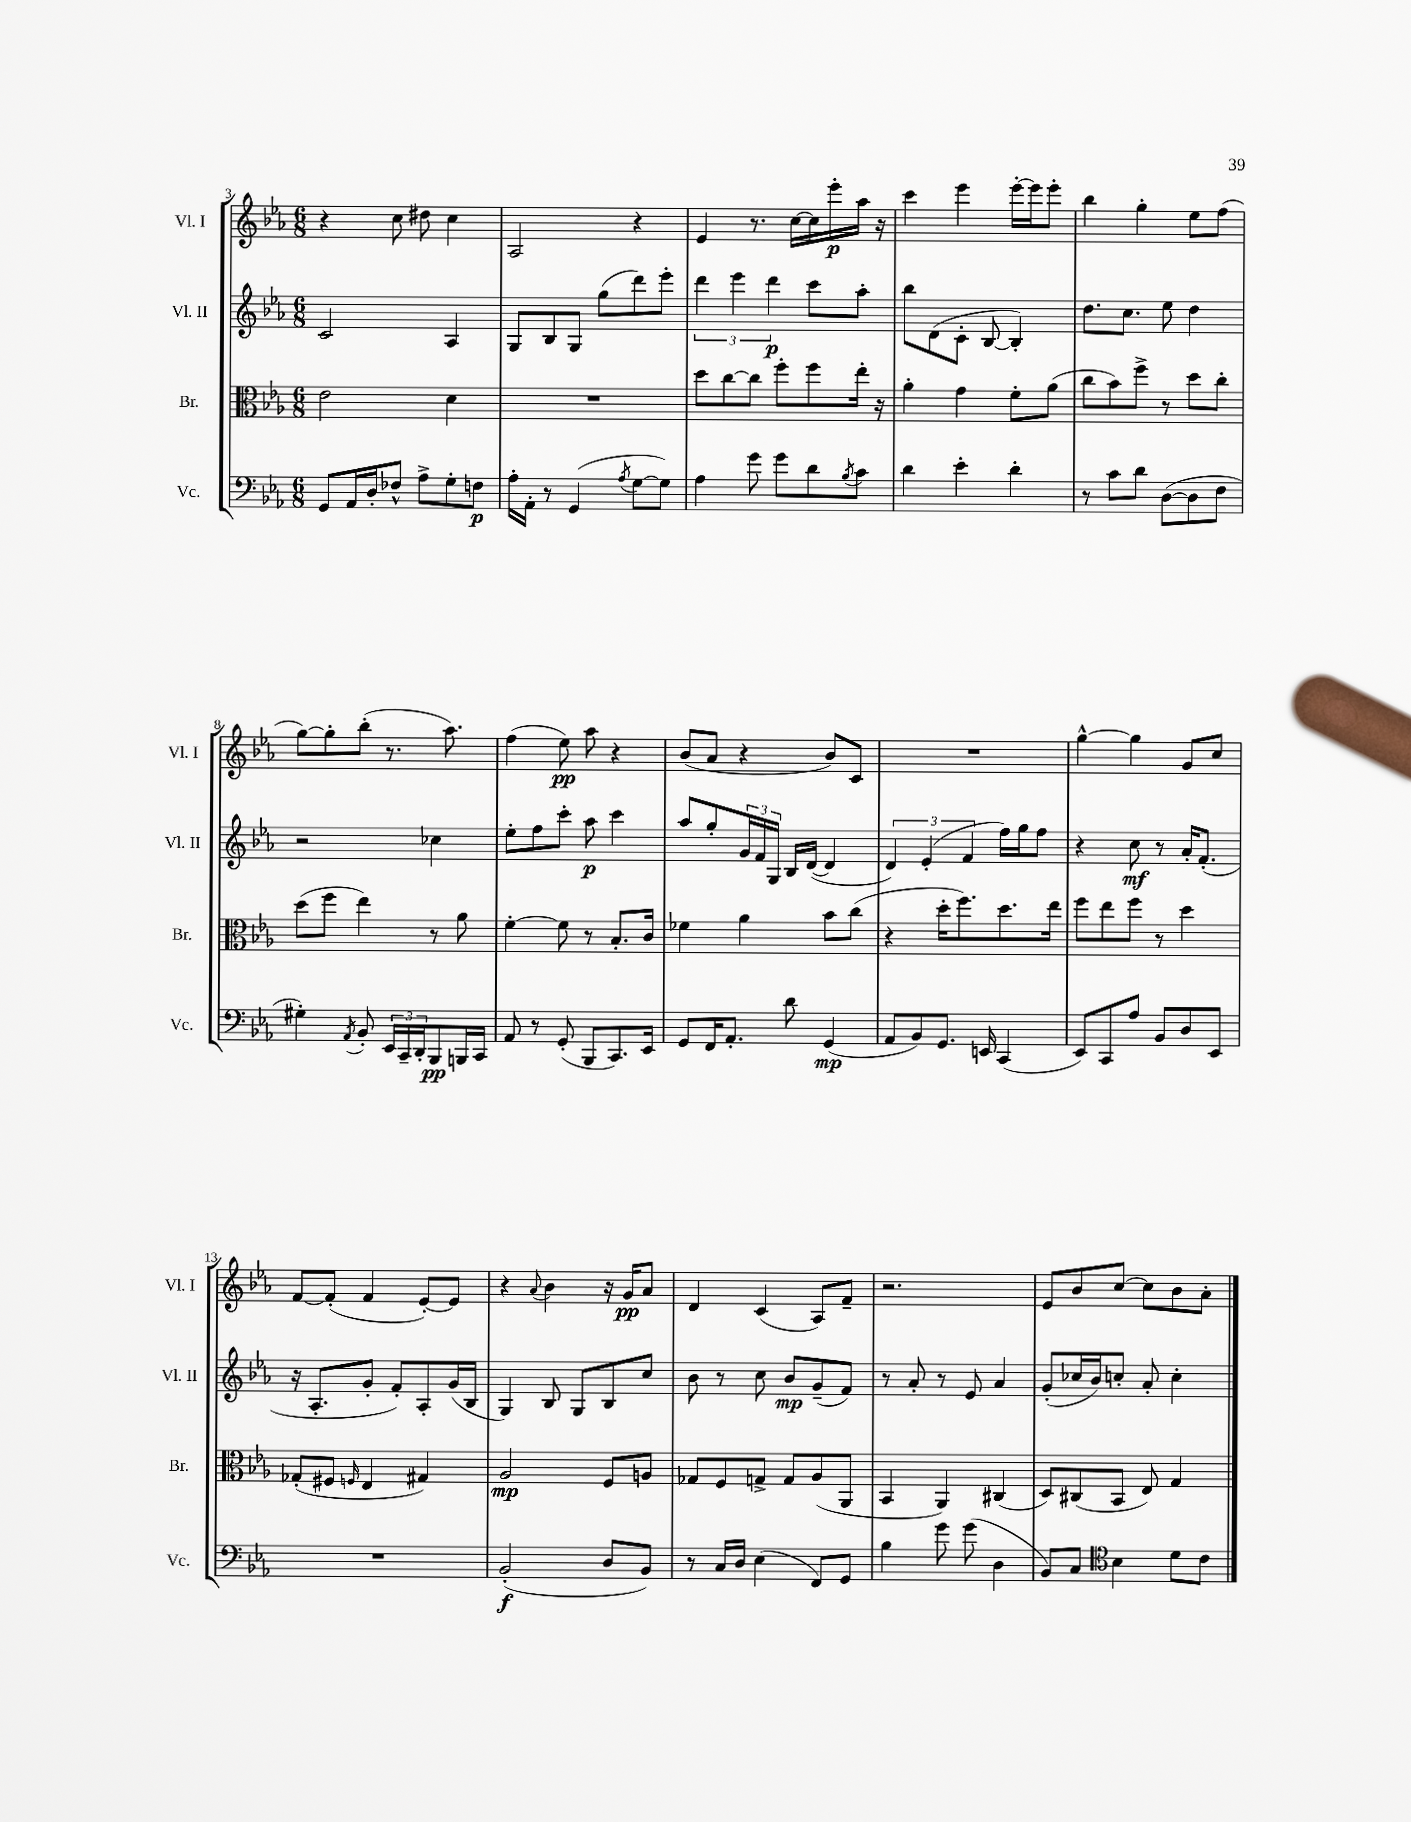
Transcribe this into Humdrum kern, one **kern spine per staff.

**kern	**kern	**kern	**kern
*staff4	*staff3	*staff2	*staff1
*clefF4	*clefC3	*clefG2	*clefG2
*k[b-e-a-]	*k[b-e-a-]	*k[b-e-a-]	*k[b-e-a-]
*M6/8	*M6/8	*M6/8	*M6/8
8GG/L	2e-\	2c/	4r
16AA-/L	.	.	.
16D'/J	.	.	.
8F-^^/J	.	.	8cc\
8A-^\L	.	.	8dd#\
8G'\	4d\	4A-/	4cc\
8F\J	.	.	.
=	=	=	=
16A-'\LL	2.r	8G/L	2A-/
16AA-'\JJ	.	.	.
8r	.	8B-/	.
(4GG/	.	8G/J	.
.	.	(8gg\L	.
8qA-/	.	.	.
[8G\L	.	8ddd\)	4r
8G\]J)	.	8eee-'\J	.
=	=	=	=
4A-\	8dd\L	6ddd\	4e-/
.	[8cc\	.	.
.	.	6eee-\	.
8g\	8cc\]J	.	8.r
.	.	6ddd\	.
8g\L	8ff'\L	.	.
.	.	.	[16cc\LL
8d\	8ff\	8ccc\L	16cc\]
.	.	.	16eee-'\
8qB-/	.	.	.
8c\J	16ee-'\Jk	8aa-'\J	16aa-\JJ
.	16r	.	16r
=	=	=	=
4d\	4a-'\	8bb-\L	4ccc\
.	.	(8d\	.
4e-'\	4g\	8c'\J	4eee-\
.	.	[8B-/	.
4d'\	8f'\L	4B-'/])	[16eee-'\LL
.	.	.	16eee-\]J
.	(8a-\J	.	8eee-'\J
=	=	=	=
8r	8cc\L	8.dd\L	4bb-\
8c\L	8b-\)	.	.
.	.	8.cc\J	.
8d\J	8ff^\J	.	4gg'\
([8D\L	8r	8ee-\	.
8D\]	8dd\L	4dd\	8ee-\L
8F\J	8cc'\J	.	(8ff\J
=	=	=	=
4G#'\)	(8dd\L	2r	[8gg\L)
.	8ff\J	.	8gg'\]
8qAA-/	.	.	.
8BB-'/	4ee-\)	.	(8bb-'\J
24EE-/LL	.	.	8.r
24CC~/	.	.	.
24DD'/J	.	.	.
8BBB-/	8r	4cc-\	.
.	.	.	8.aa-\)
16BBB/L	8a-\	.	.
16CC/JJ	.	.	.
=	=	=	=
8AA-/	[4f'\	8ee-'\L	(4ff\
8r	.	8ff\	.
(8GG'/	8f\]	8ccc'\J	8ee-\)
8BBB-/L	8r	8aa-\	8aa-\
8.CC/)	8.B-'/L	4ccc\	4r
16EE-/Jk	16c/Jk	.	.
=	=	=	=
8GG/L	4f-\	8aa-/L	(8b-/L
16FF/K	.	8gg'/	8a-/J
8.AA-'/J	.	.	.
.	4a-\	24g/L	4r
.	.	24f/	.
.	.	24G/JJ	.
8d\	.	16B-/LL	.
.	.	([16d/JJ	.
(4GG/	8b-\L	4d/]	8b-/L)
.	(8cc\J	.	8c/J
=	=	=	=
8AA-/L	4r	6d/)	2.r
8BB-/)	.	.	.
.	.	(6e-'/	.
8.GG/J	16dd'\LK	.	.
.	8.ff\)	.	.
.	.	6f/	.
16EE/	.	.	.
(4CC/	8.dd\	16ff\LL)	.
.	.	16gg\J	.
.	.	8ff\J	.
.	16ee-\Jk	.	.
=	=	=	=
8EE-/L)	8ff\L	4r	[4gg^^\
8CC/	8ee-\	.	.
8A-/J	8ff\J	8cc\	4gg\]
8BB-/L	8r	8r	.
8D/	4dd\	16a-'/LK	8g/L
.	.	(8.f'/J	.
8EE-/J	.	.	8cc/J
=	=	=	=
2.r	(8G-'/L	16r	[8f/L
.	.	8.A-'/L	.
.	8F#/J	.	(8f'/]J
.	16qqF/	.	.
.	4E-/	8g'/J	4f/
.	.	8f'/L)	.
.	4G#/)	8A-'/	[8e-'/L)
.	.	(16g/L	8e-/]J
.	.	16B-/JJ	.
=	=	=	=
(2BB-'/	2A-/	4G/)	4r
.	.	.	8qqa-/
.	.	8B-/	4b-\
.	.	8G/L	.
8D/L	8F/L	8B-/	16r
.	.	.	16g/LK
8BB-/J)	8A/J	8cc/J	8a-/J
=	=	=	=
8r	8G-/L	8b-\	4d/
16C/LL	8F/	8r	.
16D/JJ	.	.	.
(4E-\	8G^/J	8cc\	(4c/
.	8G/L	8b-/L	.
8FF/L)	(8A-/	(8g~/	8A-/L)
8GG/J	8AA-/J	8f/J)	8f~/J
=	=	=	=
4B-\	4BB-/	8r	2.r
.	.	8a-'/	.
8g\	4AA-/)	8r	.
(8g\	.	8e-/	.
4D\	(4C#/	4a-/	.
=	=	=	=
8BB-/L)	8D/L)	(8g'/L	8e-/L
8C/J	(8C#/	16cc-/L	8b-/
.	.	16b-/J)	.
*clefC4	*	*	*
4B-\	8BB-/J	8cc'/J	[8cc/J
.	8E-/)	8a-'/	8cc\]L
8d\L	4G/	4cc'\	8b-\
8c\J	.	.	8a-'\J
==	==	==	==
*-	*-	*-	*-
